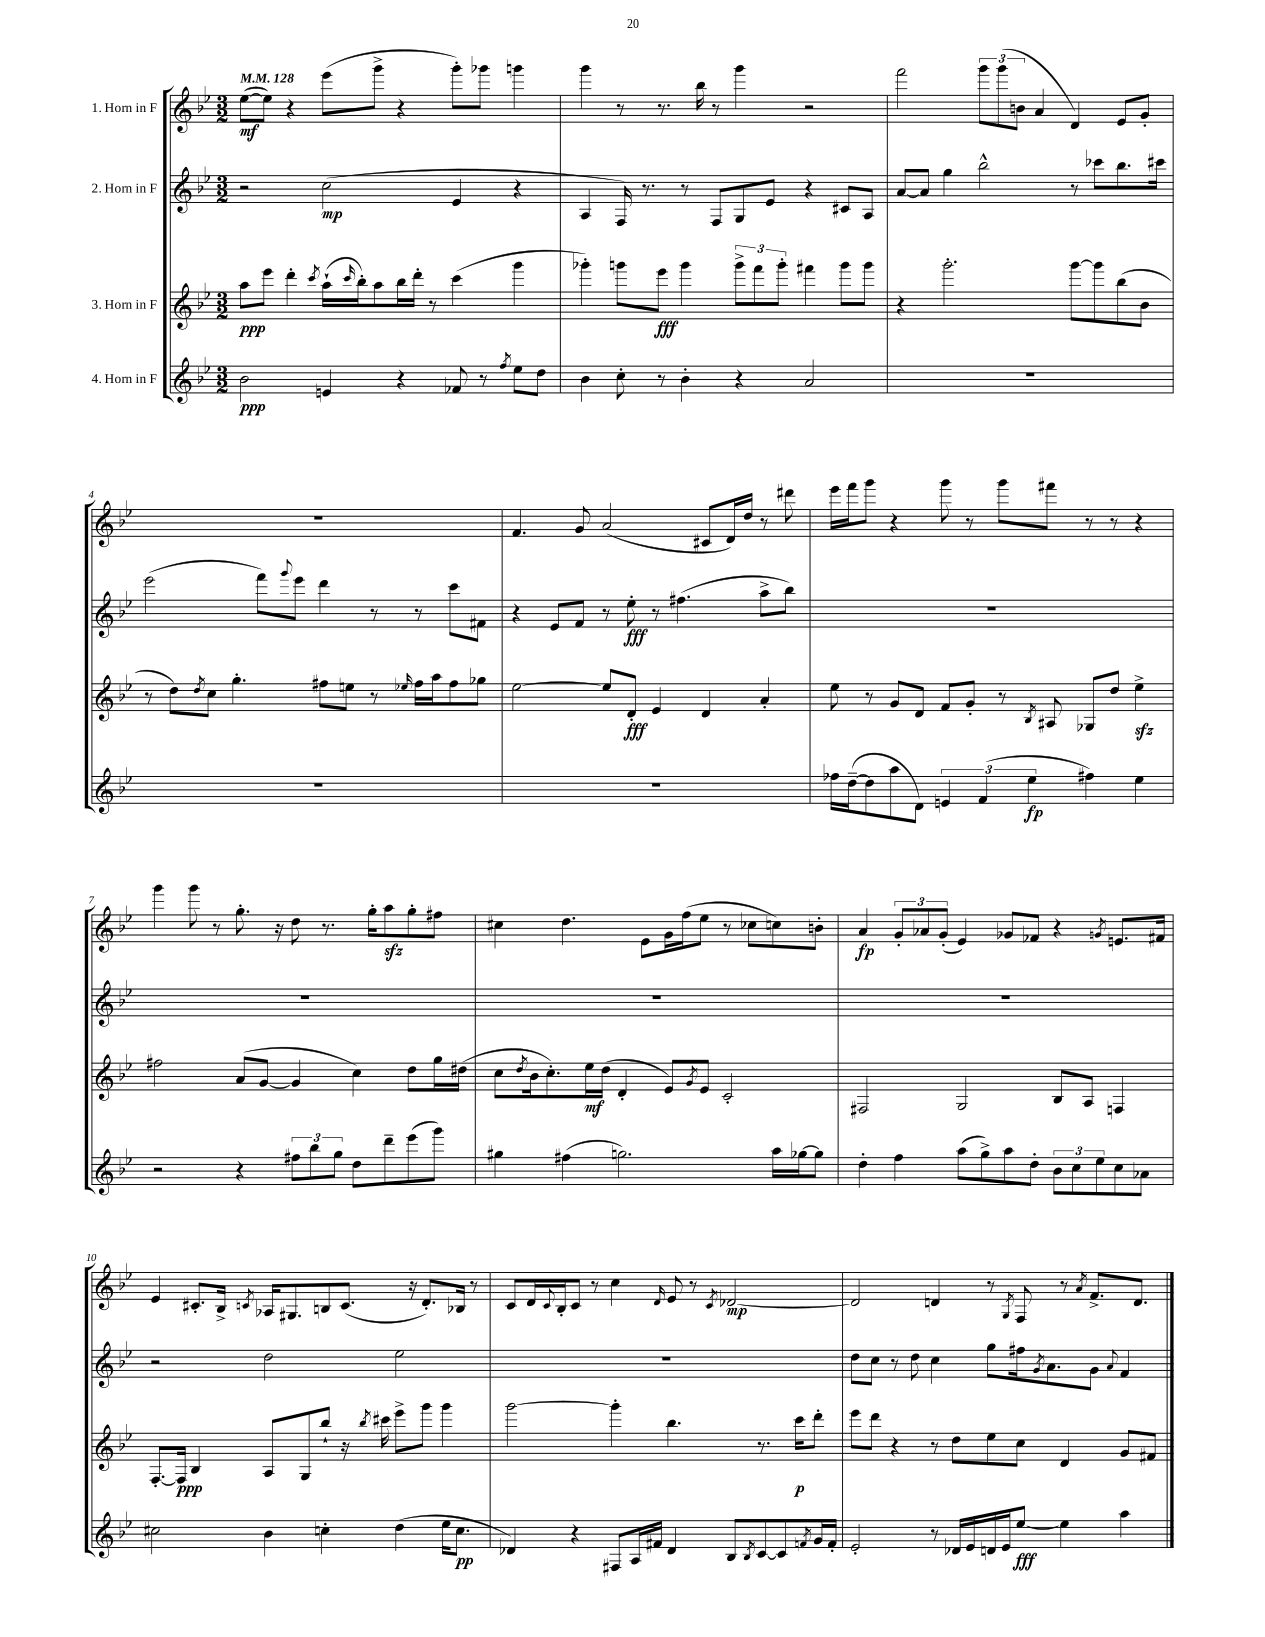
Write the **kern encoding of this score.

**kern	**dynam	**kern	**dynam	**kern	**dynam	**kern	**dynam
*part4	*part4	*part3	*part3	*part2	*part2	*part1	*part1
*staff4	*staff4	*staff3	*staff3	*staff2	*staff2	*staff1	*staff1
*I"4. Horn in F	*	*I"3. Horn in F	*	*I"2. Horn in F	*	*I"1. Horn in F	*
*clefG2	*	*clefG2	*	*clefG2	*	*clefG2	*
*k[b-e-]	*	*k[b-e-]	*	*k[b-e-]	*	*k[b-e-]	*
*M3/2	*	*M3/2	*	*M3/2	*	*M3/2	*
*MM128	*	*MM128	*	*MM128	*	*MM128	*
=1	=1	=1	=1	=1	=1	=1	=1
2b-\	ppp	8aa\L	ppp	2r	.	([8ee-\L	mf
.	.	8eee-\J	.	.	.	8ee-\J])	.
.	.	4ddd'\	.	.	.	4r	.
.	.	8qccc/	.	.	.	.	.
4en/	.	(16aa`\LL	.	(2cc\	mp	(8eee-\L	.
.	.	16qqccc/	.	.	.	.	.
.	.	16bb-'\J)	.	.	.	.	.
.	.	8aa\	.	.	.	8ggg^\J	.
4r	.	16bb-\L	.	.	.	4r	.
.	.	16ddd'\JJ	.	.	.	.	.
.	.	8r	.	.	.	.	.
8f-X/	.	(4ccc\	.	4e-/	.	8ggg'\L)	.
8r	.	.	.	.	.	8ggg-X\J	.
8qff/	.	.	.	.	.	.	.
8ee-\L	.	4ggg\	.	4r	.	4gggn\	.
8dd\J	.	.	.	.	.	.	.
=2	=2	=2	=2	=2	=2	=2	=2
4b-\	.	4ggg-X'\)	.	4A/	.	4ggg\	.
8cc'\	.	8gggn\L	.	16F/)	.	8r	.
.	.	.	.	8.r	.	.	.
8r	.	8eee-\J	fff	.	.	8.r	.
4b-'\	.	4ggg\	.	8r	.	.	.
.	.	.	.	.	.	16bb-\	.
.	.	.	.	8F/L	.	8r	.
4r	.	12ggg^\L	.	8G/	.	4ggg\	.
.	.	12fff\	.	.	.	.	.
.	.	.	.	8e-/J	.	.	.
.	.	12ggg'\J	.	.	.	.	.
2a/	.	4fff#X\	.	4r	.	2r	.
.	.	8ggg\L	.	8c#X/L	.	.	.
.	.	8ggg\J	.	8A/J	.	.	.
=3	=3	=3	=3	=3	=3	=3	=3
1.r	.	4r	.	[8a/L	.	2fff\	.
.	.	.	.	8a/J]	.	.	.
.	.	2.ggg'\	.	4gg\	.	.	.
.	.	.	.	2bb-^^\	.	12ggg\L	.
.	.	.	.	.	.	(12ggg\	.
.	.	.	.	.	.	12bn\J	.
.	.	.	.	.	.	4a/	.
.	.	[8ggg\L	.	8r	.	4d/)	.
.	.	8ggg\]	.	8ccc-X\L	.	.	.
.	.	(8bb-\	.	8.bb-\	.	8e-/L	.
.	.	8b-\J	.	.	.	8g'/J	.
.	.	.	.	16ccc#X\Jk	.	.	.
!!LO:LB:g=z
=4	=4	=4	=4	=4	=4	=4	=4
1.r	.	8r	.	(2eee-\	.	1.r	.
.	.	8dd\L)	.	.	.	.	.
.	.	8qdd/	.	.	.	.	.
.	.	8cc\J	.	.	.	.	.
.	.	4.gg'\	.	.	.	.	.
.	.	.	.	8fff\L)	.	.	.
.	.	.	.	8qqggg/	.	.	.
.	.	.	.	8eee-\J	.	.	.
.	.	8ff#X\L	.	4ddd\	.	.	.
.	.	8een\J	.	.	.	.	.
.	.	8r	.	8r	.	.	.
.	.	16qqee-X/	.	.	.	.	.
.	.	16ff#\LL	.	8r	.	.	.
.	.	16aa\J	.	.	.	.	.
.	.	8ff#\	.	8ccc\L	.	.	.
.	.	8gg-X\J	.	8f#X\J	.	.	.
=5	=5	=5	=5	=5	=5	=5	=5
1.r	.	[2ee-\	.	4r	.	4.f/	.
.	.	.	.	8e-/L	.	.	.
.	.	.	.	8f/J	.	8g/	.
.	.	8ee-/L]	.	8r	.	(2a/	.
.	.	8d'/J	fff	8ee-'\	fff	.	.
.	.	4e-/	.	8r	.	.	.
.	.	.	.	(4.ff#X\	.	.	.
.	.	4d/	.	.	.	8c#X/L	.
.	.	.	.	.	.	16d/L)	.
.	.	.	.	.	.	16dd/JJ	.
.	.	4a'/	.	8aa^\L	.	8r	.
.	.	.	.	8bb-\J)	.	8ddd#X\	.
=6	=6	=6	=6	=6	=6	=6	=6
16ff-X\LL	.	8ee-\	.	1.r	.	16eee-\LL	.
([16dd~\J	.	.	.	.	.	16fff\J	.
8dd\]	.	8r	.	.	.	8ggg\J	.
8aa\	.	8g/L	.	.	.	4r	.
8d\J)	.	8d/J	.	.	.	.	.
6en/	.	8f/L	.	.	.	8ggg\	.
.	.	8g'/J	.	.	.	8r	.
(6f/	.	.	.	.	.	.	.
.	.	8r	.	.	.	8ggg\L	.
6ee-\	fp	.	.	.	.	.	.
.	.	8qB-/	.	.	.	.	.
.	.	8A#X/	.	.	.	8fff#X\J	.
4ff#X\)	.	8G-X/L	.	.	.	8r	.
.	.	8dd/J	.	.	.	8r	.
4ee-\	.	4ee-zz^\	.	.	.	4r	.
!!LO:LB:g=z
=7	=7	=7	=7	=7	=7	=7	=7
2r	.	2ff#X\	.	1.r	.	4ggg\	.
.	.	.	.	.	.	8ggg\	.
.	.	.	.	.	.	8r	.
4r	.	(8a/L	.	.	.	8.gg'\	.
.	.	[8g/J	.	.	.	.	.
.	.	.	.	.	.	16r	.
12ff#X\L	.	4g/]	.	.	.	8dd\	.
12bb-\	.	.	.	.	.	.	.
.	.	.	.	.	.	8.r	.
12gg\J	.	.	.	.	.	.	.
8dd\L	.	4cc\)	.	.	.	.	.
.	.	.	.	.	.	16gg'\KL	.
8ddd~\	.	.	.	.	.	8aazz\	.
(8eee-\	.	8dd\L	.	.	.	8gg'\	.
8ggg\J)	.	16gg\L	.	.	.	8ff#X\J	.
.	.	(16dd#X\JJ	.	.	.	.	.
=8	=8	=8	=8	=8	=8	=8	=8
4gg#X\	.	8cc\L	.	1.r	.	4cc#X\	.
.	.	8qdd/	.	.	.	.	.
.	.	16b-\k	.	.	.	.	.
.	.	8.cc'\)	.	.	.	.	.
(4ff#X\	.	.	.	.	.	4.dd\	.
.	.	16ee-\L	mf	.	.	.	.
.	.	(16dd\JJ	.	.	.	.	.
2.ggn\)	.	4d'/	.	.	.	.	.
.	.	.	.	.	.	8e-\L	.
.	.	8e-/L)	.	.	.	16g\L	.
.	.	.	.	.	.	(16ff\J	.
.	.	8qg/	.	.	.	.	.
.	.	8e-/J	.	.	.	8ee-\J	.
.	.	2c'/	.	.	.	8r	.
.	.	.	.	.	.	8cc-X\L	.
16aa\LL	.	.	.	.	.	8ccn\)	.
[16gg-X\J	.	.	.	.	.	.	.
8gg-\J]	.	.	.	.	.	8bn'\J	.
=9	=9	=9	=9	=9	=9	=9	=9
4dd'\	.	2F#X/	.	1.r	.	4a/	fp
4ff\	.	.	.	.	.	12g'/L	.
.	.	.	.	.	.	12a-X/	.
.	.	.	.	.	.	(12g'/J	.
(8aa\L	.	2G/	.	.	.	4e-/)	.
8gg^\)	.	.	.	.	.	.	.
8aa\	.	.	.	.	.	8g-X/L	.
8dd'\J	.	.	.	.	.	8f-X/J	.
12b-\L	.	8B-/L	.	.	.	4r	.
12cc\	.	.	.	.	.	.	.
.	.	8A/J	.	.	.	.	.
12ee-\	.	.	.	.	.	.	.
.	.	.	.	.	.	8qgn/	.
8cc\	.	4Fn/	.	.	.	8.en/L	.
8a-X\J	.	.	.	.	.	.	.
.	.	.	.	.	.	16f#X/Jk	.
!!LO:LB:g=z
=10	=10	=10	=10	=10	=10	=10	=10
2cc#X\	.	[8.F'/L	.	2r	.	4e-/	.
.	.	16F/Jk]	ppp	.	.	.	.
.	.	4B-/	.	.	.	8.c#X'/L	.
.	.	.	.	.	.	16B-^/Jk	.
.	.	.	.	.	.	8qcn/	.
4b-\	.	8A/L	.	2dd\	.	16A-X/KL	.
.	.	.	.	.	.	8.G#X/	.
.	.	8G/	.	.	.	.	.
4ccn'\	.	8bb-`/J	.	.	.	8Bn/	.
.	.	16r	.	.	.	(8.c/J	.
.	.	8qbb-/	.	.	.	.	.
.	.	16ccc#X\	.	.	.	.	.
(4dd\	.	8eee-^\L	.	2ee-\	.	.	.
.	.	.	.	.	.	16r	.
.	.	8ggg\J	.	.	.	8.d'/L)	.
16ee-\KL	.	4ggg\	.	.	.	.	.
8.cc\J	pp	.	.	.	.	16B-X/Jk	.
.	.	.	.	.	.	8r	.
=11	=11	=11	=11	=11	=11	=11	=11
4d-X/)	.	[2ggg\	.	1.r	.	8c/L	.
.	.	.	.	.	.	16d/L	.
.	.	.	.	.	.	8qqc/	.
.	.	.	.	.	.	16B-'/J	.
4r	.	.	.	.	.	8c/J	.
.	.	.	.	.	.	8r	.
8F#X/L	.	4ggg'\]	.	.	.	4cc\	.
16A/L	.	.	.	.	.	.	.
16f#X/JJ	.	.	.	.	.	.	.
.	.	.	.	.	.	16qqd/	.
4d-/	.	4.bb-\	.	.	.	8e-/	.
.	.	.	.	.	.	8r	.
.	.	.	.	.	.	8qc/	.
8B-/L	.	.	.	.	.	[2d-X/	mp
8qB-/	.	.	.	.	.	.	.
[8c/	.	8.r	.	.	.	.	.
8c/]	.	.	.	.	.	.	.
.	.	16ccc\KL	p	.	.	.	.
8qfn/	.	.	.	.	.	.	.
16g/L	.	8ddd'\J	.	.	.	.	.
16f'/JJ	.	.	.	.	.	.	.
=12	=12	=12	=12	=12	=12	=12	=12
2e-'/	.	8eee-\L	.	8dd\L	.	2d-/]	.
.	.	8ddd\J	.	8cc\J	.	.	.
.	.	4r	.	8r	.	.	.
.	.	.	.	8dd\	.	.	.
8r	.	8r	.	4cc\	.	4dn/	.
16d-X/LL	.	8dd\L	.	.	.	.	.
16e-/	.	.	.	.	.	.	.
16dn/	.	8ee-\	.	8gg\L	.	8r	.
16e-/J	.	.	.	.	.	.	.
.	.	.	.	.	.	8qG/	.
[8ee-/J	fff	8cc\J	.	16ff#X\k	.	8F/	.
.	.	.	.	8qg/	.	.	.
.	.	.	.	8.a\	.	.	.
4ee-\]	.	4d/	.	.	.	8r	.
.	.	.	.	.	.	8qa/	.
.	.	.	.	8g\J	.	8.f^/L	.
.	.	.	.	8qqa/	.	.	.
4aa\	.	8g/L	.	4f/	.	.	.
.	.	.	.	.	.	8.d/J	.
.	.	8f#X/J	.	.	.	.	.
==	==	==	==	==	==	==	==
*-	*-	*-	*-	*-	*-	*-	*-
